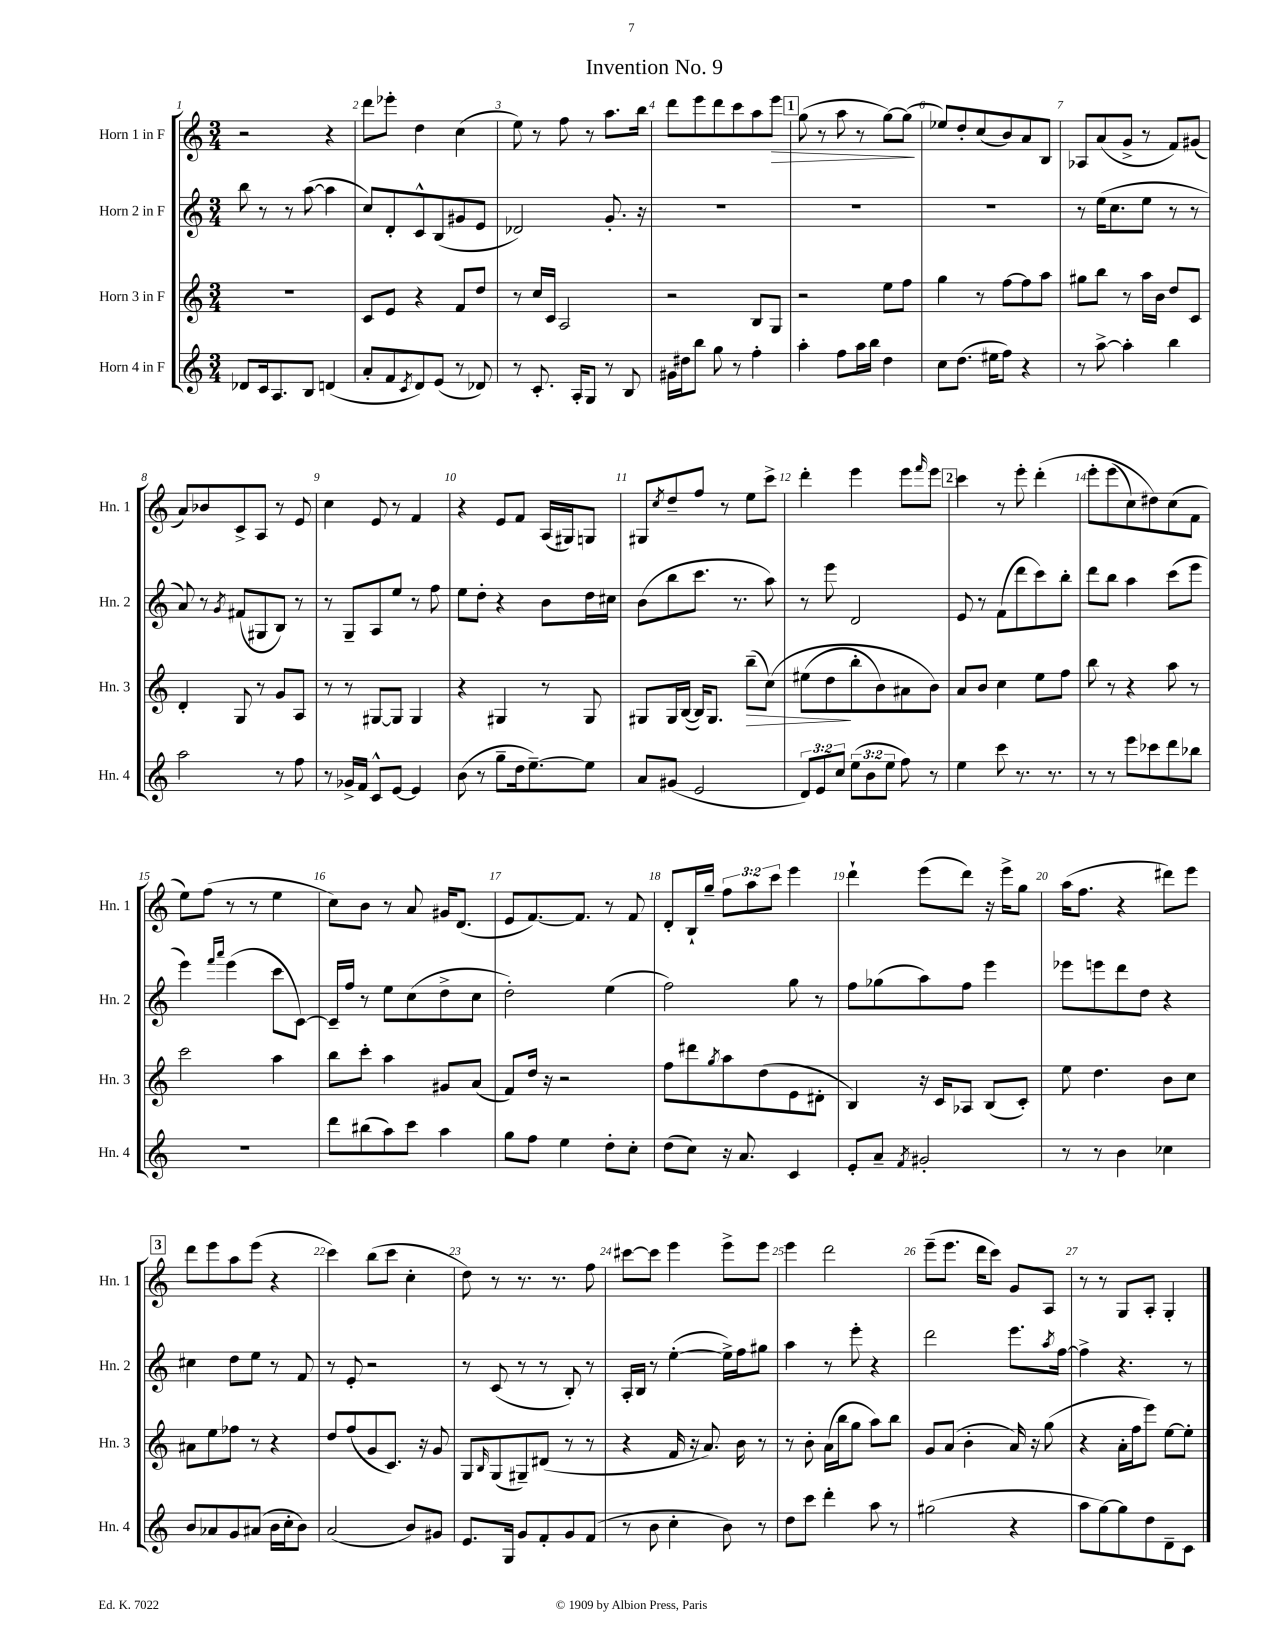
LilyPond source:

\header { title = "Invention No. 9" }
<<
\new StaffGroup <<
\new Staff = "s0" \with { instrumentName = "Horn 1 in F" shortInstrumentName = "Hn. 1" } {
    \clef treble \key c \major \numericTimeSignature \time 3/4 \override Staff.TupletNumber.text = #tuplet-number::calc-fraction-text
    r2 r4 |
    d'''8 ees'''8-. d''4 c''4( |
    e''8) r8 f''8 r8 a''8. b''16 |
    d'''8 e'''8 d'''8 c'''8 a''8 e'''8\> |
    \mark \markup { \box "1" } g''8( r8 a''8 r8 g''8~) g''8\!( |
    ees''8) d''8-. c''8( b'8) a'8 b8 |
    aes8 a'8( g'8-> r8 f'8) gis'8( |
    a'8) bes'8 c'8-> a8 r8 e'8 |
    c''4 e'8 r8 f'4 |
    r4 e'8 f'8 a16( gis16) g8 |
    gis8 \acciaccatura { c''8 } d''8-- f''8 r8 e''8 c'''8-> |
    d'''4-. e'''4 e'''8 \grace { f'''16 } e'''8 |
    \mark \markup { \box "2" } c'''4 r8 e'''8-. d'''4-.\( |
    e'''8-. e'''8( c''8) dis''8\) c''8( f'8 |
    e''8) f''8( r8 r8 e''4 |
    c''8) b'8 r8 a'8 gis'16 d'8.( |
    e'8 f'8.~) f'8. r8 f'8 |
    d'8-. b16-! g''16-- \tuplet 3/2 { f''8 a''8 c'''8 } e'''4 |
    d'''4-! e'''8( d'''8) r16 e'''16-> g''8 |
    a''16( f''8. r4 dis'''8) e'''8 |
    \mark \markup { \box "3" } d'''8 e'''8 a''8 e'''8( r4 |
    c'''4) b''8( c'''8 c''4-. |
    d''8) r8 r8. r8. f''8 |
    cis'''8~ cis'''8 e'''4 e'''8-> e'''8 |
    e'''4 d'''2 |
    e'''8--( e'''8. d'''16 c'''8) g'8 a8 |
    r8 r8 g8 a8-. g4-. \bar "|." |
}
\new Staff = "s1" \with { instrumentName = "Horn 2 in F" shortInstrumentName = "Hn. 2" } {
    \clef treble \key c \major \numericTimeSignature \time 3/4
    b''8 r8 r8 a''8~( a''4 |
    c''8) d'8-. c'8-^ b8( gis'8 e'8 |
    des'2) g'8.-. r16 |
    R2. |
    \mark \markup { \box "1" } R2. |
    R2. |
    r8 e''16( c''8. e''8 r8 r8 |
    a'8) r8 \acciaccatura { g'8 } fis'8( gis8 b8) r8 |
    r8 g8-- a8 e''8 r8 f''8 |
    e''8 d''8-. r4 b'8 d''16 cis''16 |
    b'8( b''8 c'''8. r8. a''8) |
    r8 e'''8 d'2 |
    \mark \markup { \box "2" } e'8 r8 f'8( d'''8 c'''8) b''8-. |
    d'''8 b''8 a''4 c'''8( e'''8 |
    e'''4) \grace { f'''16 a'''16 } e'''4( c'''8 c'8~) |
    c'16-- f''16 r8 e''8 c''8( d''8-> c''8 |
    d''2-.) e''4( |
    f''2) g''8 r8 |
    f''8 ges''8( a''8) f''8 e'''4 |
    ees'''8 e'''8 d'''8 d''8 r4 |
    \mark \markup { \box "3" } cis''4 d''8 e''8 r8 f'8 |
    r8 e'8-. r2 |
    r8 c'8( r8 r8 b8-.) r8 |
    a16-. b16 r8 e''4~-.( e''16->) f''16 gis''8 |
    a''4 r8 e'''8-. r4 |
    d'''2 e'''8. \acciaccatura { a''8 } f''16~ |
    f''4-> r4. r8 \bar "|." |
}
\new Staff = "s2" \with { instrumentName = "Horn 3 in F" shortInstrumentName = "Hn. 3" } {
    \clef treble \key c \major \numericTimeSignature \time 3/4
    R2. |
    c'8 e'8 r4 f'8 d''8 |
    r8 c''16 c'16 a2 |
    r2 b8 g8 |
    \mark \markup { \box "1" } r2 e''8 f''8 |
    g''4 r8 f''8~ f''8 a''8 |
    gis''8 b''8 r8 a''16 b'16 d''8 c'8 |
    d'4-. g8 r8 g'8 a8 |
    r8 r8 gis8~ gis8 gis4 |
    r4 gis4 r8 gis8 |
    gis8 gis16 b16~( b16) gis8. b''8--\>( c''8)\( |
    eis''8( d''8\! b''8-. b'8) ais'8 b'8\) |
    \mark \markup { \box "2" } a'8 b'8 c''4 e''8 f''8 |
    b''8 r8 r4 a''8 r8 |
    c'''2 a''4 |
    b''8 c'''8-. a''4 gis'8 a'8( |
    f'8) d''16 r16 r2 |
    f''8 dis'''8 \acciaccatura { g''8 } a''8 d''8( e'8 dis'8-. |
    b4) r16 c'16 aes8 b8( c'8-.) |
    e''8 d''4. b'8 c''8 |
    \mark \markup { \box "3" } ais'8 e''8 fes''8 r8 r4 |
    d''8 f''8( g'8 c'8.) r16 g'8 |
    g8 \grace { b16 } g8( gis8--) dis'8( r8 r8 |
    r4 f'16 r16 a'8.) b'16 r8 |
    r8 b'8-. a'16( b''16 g''8 a''8) b''8 |
    g'8 a'8( b'4-. a'16) r16 g''8( |
    r4 a'16-. f''16 e'''8) e''8~ e''8-. \bar "|." |
}
\new Staff = "s3" \with { instrumentName = "Horn 4 in F" shortInstrumentName = "Hn. 4" } {
    \clef treble \key c \major \numericTimeSignature \time 3/4 \override Staff.TupletNumber.text = #tuplet-number::calc-fraction-text
    des'8 c'16 a8. b8 d'4( |
    a'8-. f'8 \acciaccatura { c'8 } d'8) e'8( r8 des'8) |
    r8 c'8.-. a16-. g8 r8 b8 |
    gis'16 dis''16 b''8 g''8 r8 f''4-. |
    \mark \markup { \box "1" } a''4-. f''8 a''16 b''16 d''4 |
    c''8 d''8.( eis''16 f''8) r4 |
    r8 a''8~-> a''4-. b''4 |
    a''2 r8 f''8 |
    r8 ges'16-> f'16 c'8-^ e'8~ e'4 |
    b'8( r8 g''8-- d''16 e''8.~--) e''8 |
    a'8 gis'8( e'2 |
    \tuplet 3/2 { d'8) e'8 c''8 } \tuplet 3/2 { e''8( b'8 e''8 } f''8) r8 |
    \mark \markup { \box "2" } e''4 c'''8 r8. r8. |
    r8 r8 e'''8 ces'''8 d'''8 bes''8 |
    R2. |
    d'''8 bis''8( a''8) c'''8 a''4 |
    g''8 f''8 e''4 d''8-. c''8-. |
    d''8( c''8) r16 a'8. c'4 |
    e'8-. a'8-- \acciaccatura { f'8 } gis'2-. |
    r8 r8 b'4 ces''4 |
    \mark \markup { \box "3" } b'8 aes'8 g'8 ais'8( b'16 c''16-. b'8) |
    a'2( b'8) gis'8 |
    e'8. g16 g'8 f'8-. g'8 f'8( |
    r8 b'8 c''4-. b'8) r8 |
    d''8 c'''8 d'''4-. a''8 r8 |
    gis''2( r4 |
    a''8 g''8~) g''8 d''8 d'8-- c'8 \bar "|." |
}
>>
>>
\layout { \context { \Score \override BarNumber.break-visibility = ##(#f #t #t) barNumberVisibility = #all-bar-numbers-visible } }
